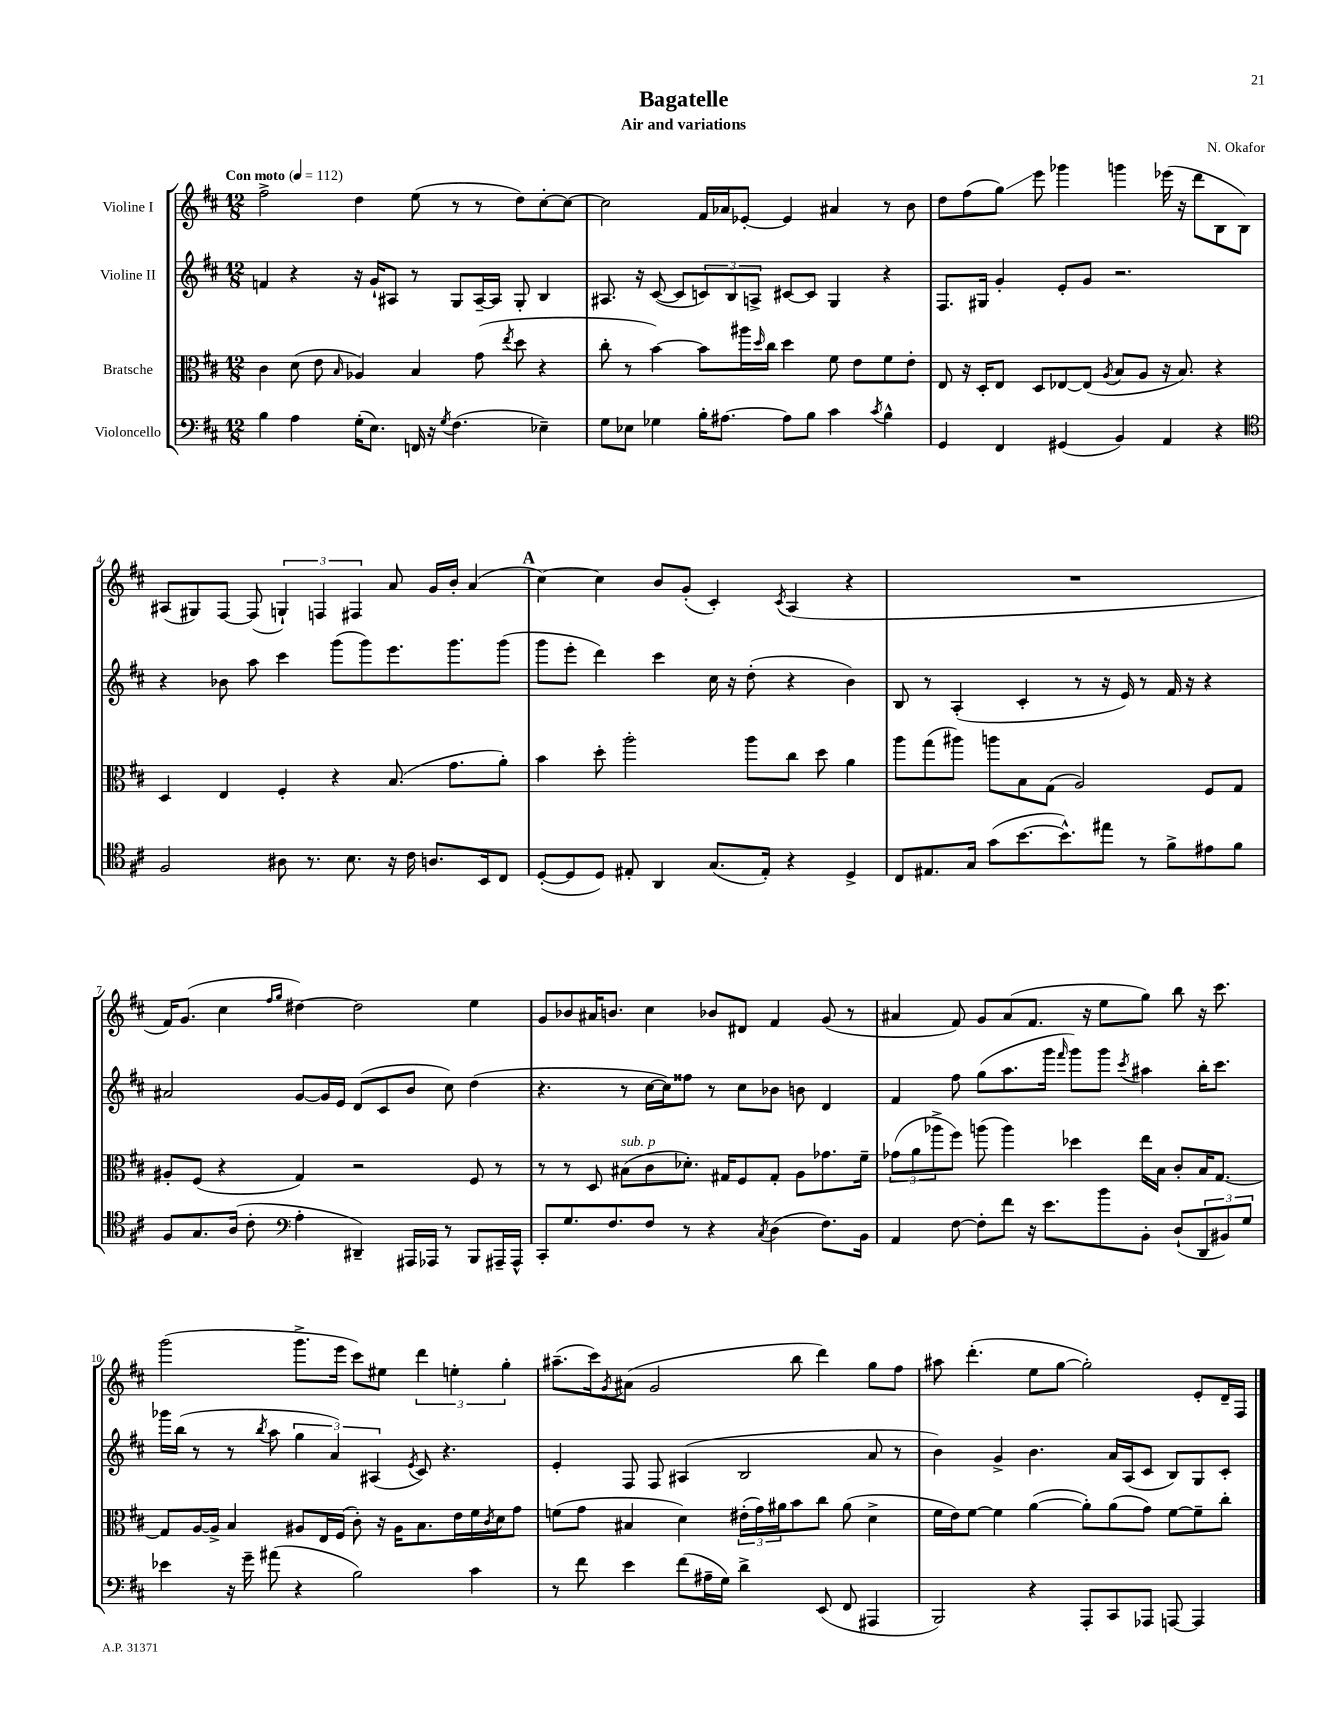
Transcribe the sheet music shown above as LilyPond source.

\header { title = "Bagatelle" composer = "N. Okafor" subtitle = "Air and variations" }
<<
\new StaffGroup <<
\new Staff = "s0" \with { instrumentName = "Violine I" } {
    \clef treble \key d \major \numericTimeSignature \time 12/8 \tempo "Con moto" 4 = 112
    fis''2-> d''4 e''8( r8 r8 d''8) cis''8~-. cis''8~ |
    cis''2 fis'16 aes'16 ees'8~-. ees'4 ais'4 r8 b'8 |
    d''8 fis''8( g''8\glissando) e'''8 ges'''4 g'''4 ees'''16( r16 d'''8 b8 b8) |
    ais8( gis8) fis8~ fis8( \tuplet 3/2 { g4-!) f4 fis4 } a'8 g'16 b'16-. a'4( |
    \mark \markup { \bold "A" } cis''4~) cis''4 b'8 g'8-.( cis'4-.) \acciaccatura { cis'8 } a4( r4 |
    R1. |
    fis'16) g'8.( cis''4 \grace { fis''16 g''16 } dis''4~) dis''2 e''4 |
    g'8 bes'8 ais'16 b'8. cis''4 bes'8 dis'8 fis'4 g'8( r8 |
    ais'4 fis'8) g'8 ais'8( fis'8. r16 e''8 g''8) b''8 r16 cis'''8. |
    g'''2( g'''8.-> e'''16 cis'''8) eis''8 \tuplet 3/2 { d'''4 e''4-. g''4-. } |
    ais''8.--( cis'''16) \acciaccatura { g'8 } ais'8( g'2 b''8 d'''4) g''8 fis''8 |
    ais''8 d'''4.-.( e''8 g''8~ g''2-.) e'8-. d'16-- fis16 \bar "|." |
}
\new Staff = "s1" \with { instrumentName = "Violine II" } {
    \clef treble \key d \major \numericTimeSignature \time 12/8
    f'4 r4 r16 g'16-! ais8 r8 g8 ais16~-- ais16 g8-. b4 |
    ais8. r16 cis'8~( cis'8 \tuplet 3/2 { c'8) b8 a8-> } cis'8~ cis'8 g4 r4 |
    fis8. gis16 g'4-. e'8-. g'8 r2. |
    r4 bes'8 a''8 cis'''4 g'''8( g'''8) e'''8. g'''8. g'''8( |
    \mark \markup { \bold "A" } g'''8 e'''8-. d'''4) cis'''4 cis''16 r16 d''8-.( r4 b'4) |
    b8 r8 a4-.( cis'4-. r8 r16 e'16) r8 fis'16 r16 r4 |
    ais'2 g'8~ g'16 e'16 d'8( cis'8 b'8 cis''8) d''4( |
    r4. r8 cis''16~ cis''16) fisis''8 r8 cis''8 bes'8 b'8 d'4 |
    fis'4 fis''8 g''8( a''8. g'''16 \grace { fis'''16 } g'''8) g'''8 \acciaccatura { cis'''8 } ais''4 b''16-. cis'''8. |
    ges'''16 b''16( r8 r8 \acciaccatura { b''8 } a''8 \tuplet 3/2 { g''4 a'4) ais4( } \acciaccatura { e'8 } cis'8) r4. |
    e'4-. fis8 fis8 ais4( b2 a'8 r8 |
    b'4) g'4-> b'4. a'16 a16( cis'8 b8) g8 cis'8-. \bar "|." |
}
\new Staff = "s2" \with { instrumentName = "Bratsche" } {
    \clef alto \key d \major \numericTimeSignature \time 12/8
    cis'4 d'8( e'8 \grace { b16 } aes4) b4 g'8( \acciaccatura { e''8 } d''8 r4 |
    cis''8-. r8 b'4~) b'8 ais''16 \grace { d''16 } cis''16 d''4 fis'8 e'8 fis'8 e'8-. |
    e8 r16 d16-. e8 d8 ees8~ ees8( \acciaccatura { a8 } b8 a8 r16 b8.) r4 |
    d4 e4 fis4-. r4 b8.( g'8. a'8-.) |
    \mark \markup { \bold "A" } b'4 d''8-. a''2-. a''8 cis''8 d''8 a'4 |
    a''8 g''8( ais''8) a''8 b8 g8( a2) fis8 g8 |
    ais8-. fis8( r4 g4) r2 fis8 r8 |
    r8 r8 d8 bis8^\markup { \italic "sub. p" }( cis'8 des'8.-.) gis16 fis8 gis8-. a8 ges'8. fis'16-- |
    \tuplet 3/2 { ges'8( a'8 aes''8-> } fis''8) a''8( a''4) des''4 e''16 b16 cis'8-. b16 g8.~ |
    g8 a16~ a16-> b4 ais8 e16 fis16( cis'8-.) r16 ais16 b8. e'16 fis'16 \acciaccatura { cis'8 } d'16 g'8 |
    f'8( g'8 bis4 d'4) \tuplet 3/2 { eis'16-.( g'16) ais'16 } b'8 cis''8 ais'8( d'4-> |
    fis'16 e'16) fis'8~ fis'4 a'4~( a'8-.) a'8( g'8) fis'8~ fis'8-- cis''8-. \bar "|." |
}
\new Staff = "s3" \with { instrumentName = "Violoncello" } {
    \clef bass \key d \major \numericTimeSignature \time 12/8
    b4 a4 g16-.( e8.) f,16 r16 \acciaccatura { g8 } fis4.( ees4--) |
    g8 ees8 ges4 b16-. ais8.~ ais8 b8 cis'4 \acciaccatura { cis'8 } b4-^ |
    g,4 fis,4 gis,4( b,4) a,4 r4 |
    \clef tenor fis2 ais8 r8. b8. r16 cis'16 a8. b,16 cis8 |
    \mark \markup { \bold "A" } d8~-.( d8 d8) eis8-. a,4 g8.( eis16-.) r4 d4-> |
    cis8 eis8. g16 g'8( b'8.~ b'8.-^) eis''8 r8 fis'8-> eis'8 fis'8 |
    fis8 g8. a16( cis'8-. \clef bass a4-. dis,4--) ais,,16 aes,,16 r8 b,,8 ais,,16-- ais,,16-^ |
    cis,8-. g8. fis8. fis8 r8 r4 \acciaccatura { cis8 } d4( fis8.) b,16 |
    a,4 fis8~ fis8-. fis'8 r16 e'8. b'8 b,8-. d8-!( \tuplet 3/2 { d,8 bis,8) g8 } |
    ees'4 r16 g'16-- ais'8( r4 b2) cis'4 |
    r8 fis'8 e'4 fis'8( ais16-- g16) d'4-> e,8( fis,8 ais,,4 |
    b,,2) r4 a,,8-. cis,8 aes,,8 a,,8~ a,,4 \bar "|." |
}
>>
>>
